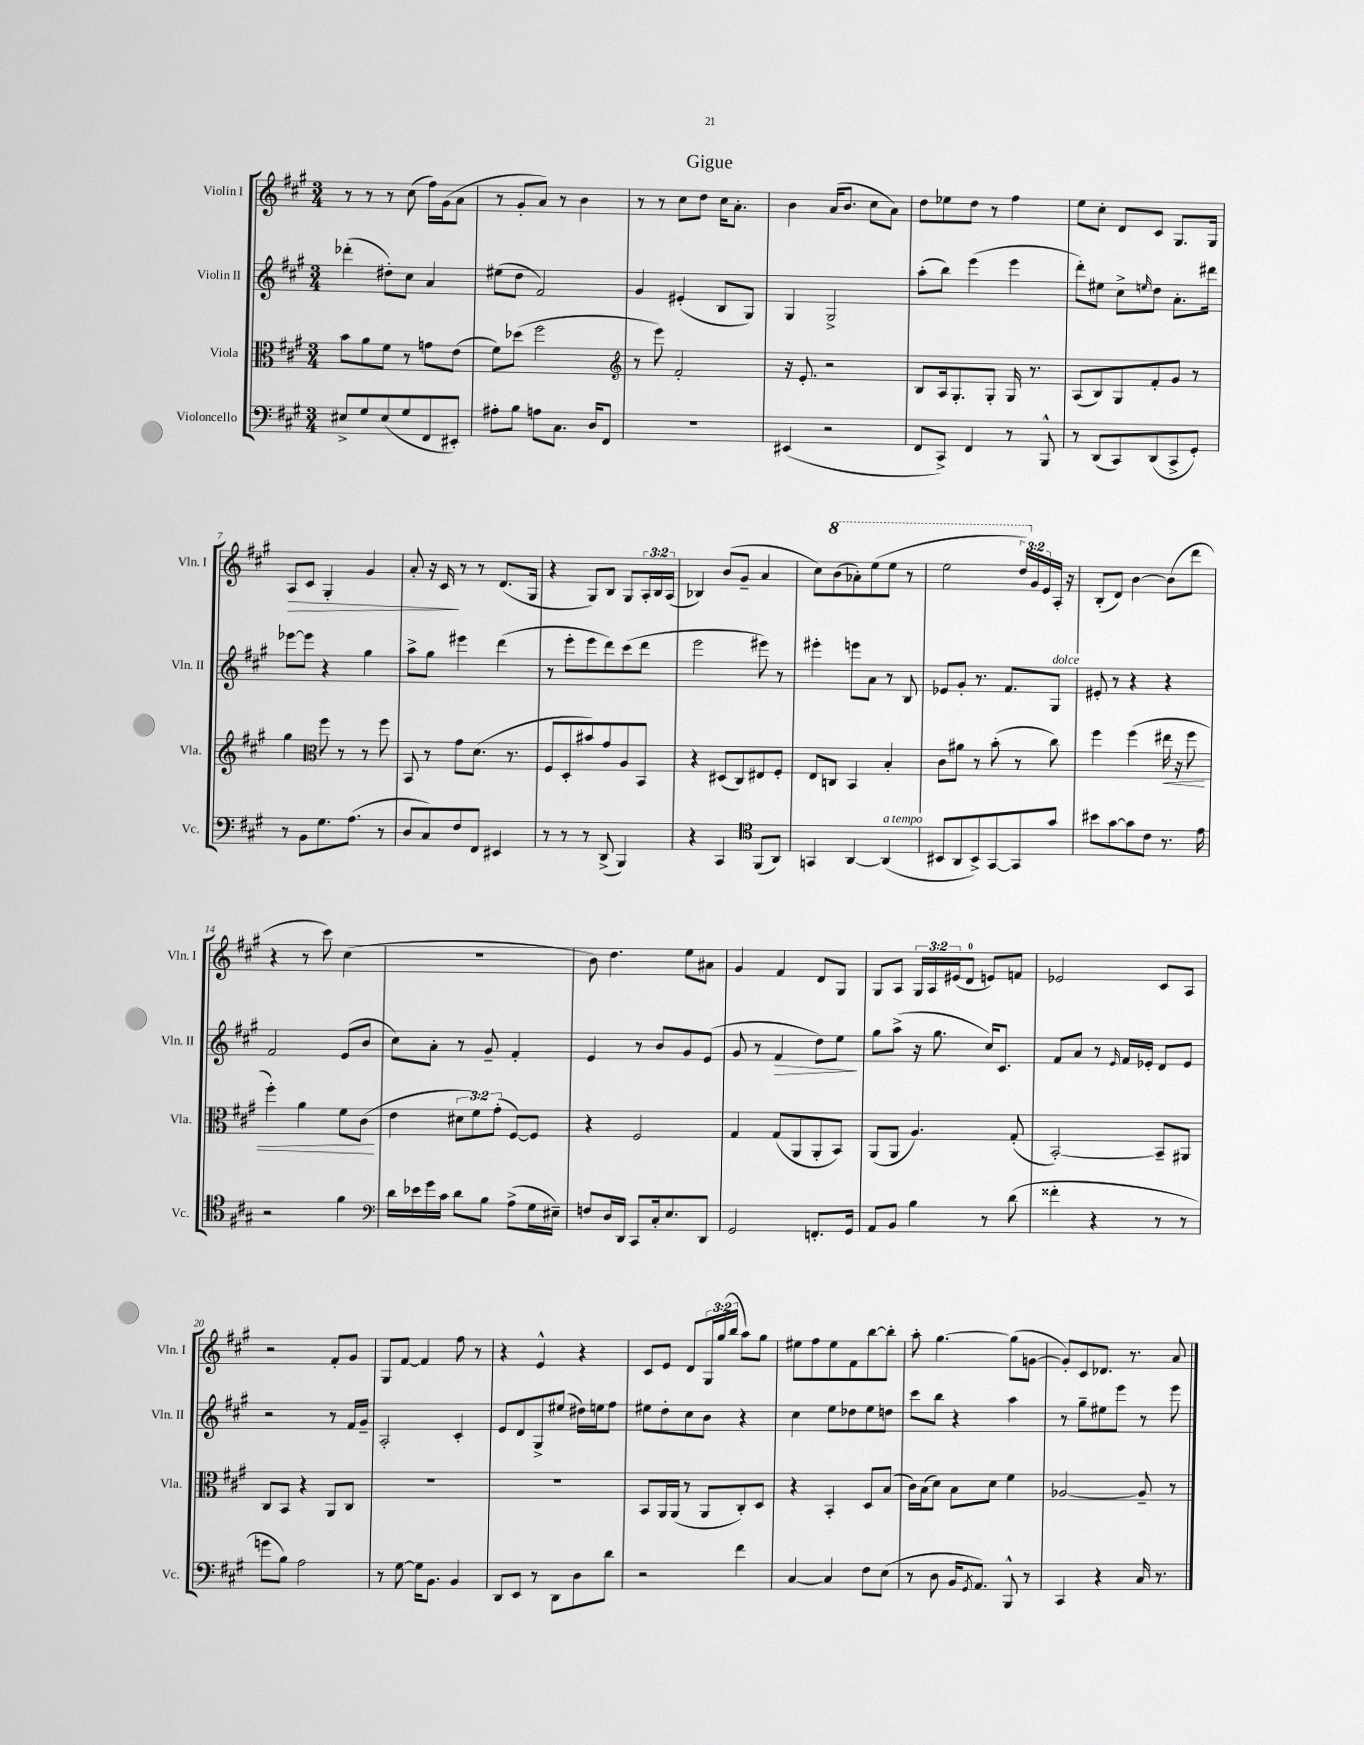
\header { title = "Gigue" }
<<
\new StaffGroup <<
\new Staff = "s0" \with { instrumentName = "Violin I" shortInstrumentName = "Vln. I" } {
    \clef treble \key a \major \numericTimeSignature \time 3/4 \override Staff.TupletNumber.text = #tuplet-number::calc-fraction-text
    r8 r8 r8 cis''8( fis''16) gis'16( a'8 |
    r8 gis'8-. a'8) r8 b'4 |
    r8 r8 cis''8 d''8 cis''16 a'8.-. |
    b'4 a'16( b'8. cis''8 a'8) |
    d''8 ees''8 d''8 r8 fis''4 |
    e''8 cis''8-. d'8 cis'8 gis8. gis16 |
    a8\> cis'8 gis4-. gis'4 |
    a'8-. r16 cis'16\! r8 r8 d'8.( gis16 |
    r4 gis8) b8 gis8 \tuplet 3/2 { a16-. b16 a16( } |
    bes4) b'8( gis'8-- a'4 |
    cis''8) \ottava #1 b''8( aes''8-.) e'''8( e'''8 r8 |
    e'''2 \tuplet 3/2 { d'''16) \ottava #0 gis'16 e'16 } a16-. r16 |
    b8-.( d'8) b'4~ b'8( d'''8 |
    r4 r8 cis'''8) cis''4( |
    R2. |
    b'8) d''4. e''8 ais'8 |
    gis'4 fis'4 d'8 gis8 |
    gis8 a8 \tuplet 3/2 { gis16 a16 eis'16( } d'8-0 e'8) f'8 |
    ees'2 cis'8 a8 |
    r2 fis'8-. gis'8 |
    gis8 fis'8~ fis'4 fis''8 r8 |
    r4 e'4-^ r4 |
    cis'8 e'8 d'8 \tuplet 3/2 { gis16 gis''16( b''16 } a''8) gis''8 |
    eis''8 fis''8 eis''8 fis'8 b''8~ b''8-. |
    a''8-. gis''4.~ gis''8( g'8~ |
    g'8-.) cis'8 des'8. r8. a'8 \bar "|." |
}
\new Staff = "s1" \with { instrumentName = "Violin II" shortInstrumentName = "Vln. II" } {
    \clef treble \key a \major \numericTimeSignature \time 3/4
    des'''4-.( dis''8-.) cis''8 a'4 |
    eis''8( d''8 fis'2) |
    gis'4 eis'4-.( b8 gis8) |
    gis4 gis2-> |
    a''8-.( b''8) e'''4( e'''4 |
    d'''8-.) eis''8 cis''8-> \grace { e''16 } d''8 a'8.-. dis'''16 |
    ees'''8~ ees'''8 r4 gis''4 |
    a''8-> gis''8 eis'''4 d'''4( |
    r8 e'''8-. e'''8 d'''8) cis'''8( d'''8 |
    e'''2 eis'''8) r8 |
    eis'''4-. e'''8 a'8 r8 b8 |
    ees'8 gis'8-. r8. fis'8. gis8^\markup { \italic "dolce" } |
    eis'8-. r8 r4 r4 |
    fis'2 e'8( b'8 |
    cis''8) a'8-. r8 gis'8-- fis'4-. |
    e'4 r8 b'8 gis'8 e'8( |
    gis'8 r8 fis'4\> d''8) e''8\! |
    gis''8 a''8->( r16 gis''8. cis''16) cis'8. |
    fis'8 a'8 r8 \grace { e'16 } fis'16 ees'16-. d'8 ees'8 |
    r2 r8 fis'16 gis'16-- |
    a2-. cis'4-. |
    e'8 d'8 gis8-> eis''8( dis''16) e''16 fis''8 |
    eis''8 d''8-. cis''8 b'8 r4 |
    cis''4 e''8 des''8 e''8 d''8 |
    cis'''8 b''8 r4 a''4 |
    r8 gis''8-- eis''8 e'''8 r8 e'''8 \bar "|." |
}
\new Staff = "s2" \with { instrumentName = "Viola" shortInstrumentName = "Vla." } {
    \clef alto \key a \major \numericTimeSignature \time 3/4 \override Staff.TupletNumber.text = #tuplet-number::calc-fraction-text
    b'8 a'8 fis'8 r8 g'8 e'8( |
    fis'8) des''8( fis''2 |
    \clef treble r8 e'''8) fis'2-. |
    r16 e'8.-. r2 |
    b8 a16 gis8.-. gis8-. gis16 r8. |
    a8( b8) gis8 fis'8-. gis'8 r8 |
    gis''4 \clef alto fis''8 r8 r8 fis''8 |
    b,8 r8 gis'8 d'8.( r8. |
    fis8 d8-. bis'8) gis'8 a8 b,8 |
    r4 dis8( cis8) eis8 fis8-. |
    e8 c8 b,4 b4-. |
    cis'8 ais'8 r8 b'8-.( r8 cis''8) |
    fis''4 fis''4( eis''16\< r16 fis''8 |
    fis''4-.) a'4 fis'8 cis'8\!( |
    e'4 \tuplet 3/2 { dis'8 fis'8) gis'8-.( } fis8~) fis8 |
    r4 fis2 |
    gis4 gis8( a,8 a,8-. b,8) |
    a,8( a,8 a4.) gis8-.( |
    b,2~-.) b,8-- ais,8 |
    cis8 b,8 r4 a,8 cis8 |
    R2. |
    R2. |
    b,8 a,16 a,16( r8 a,8 cis8-.) d8 |
    r4 b,4-. d8 b8( |
    cis'16) b16( d'8) b8 d'8 fis'4 |
    aes2~ aes8-- r8 \bar "|." |
}
\new Staff = "s3" \with { instrumentName = "Violoncello" shortInstrumentName = "Vc." } {
    \clef bass \key a \major \numericTimeSignature \time 3/4
    eis8-> gis8 eis8( gis8 fis,8 eis,8-.) |
    ais8-. b8 a8 cis8. d16 fis,8 |
    R2. |
    eis,4( r2 |
    fis,8 cis,8->) fis,4 r8 b,,8-^ |
    r8 d,8( cis,8) d,8( cis,8-> gis,8-.) |
    r8 b,8 gis8. a8.( r8 |
    d8 cis8) fis8 fis,8 eis,4 |
    r8 r8 r8 d,8->( b,,4) |
    r4 cis,4 \clef tenor fis,8( a,8) |
    g,4 a,4~ a,4^\markup { \italic "a tempo" }( |
    bis,8 a,8 bis,8->) gis,8~ gis,8 gis'8 |
    bis'8 gis'8~ gis'8 cis'8 r8. e'16 |
    r2 fis'4 |
    \clef bass d'16 ees'16 gis'16 cis'16 d'8 b8 a8->( gis16 eis16--) |
    f8 d16 d,16 cis,8 cis16-. e8. d,8 |
    gis,2 f,8.-. gis,16 |
    a,8 b,8 b4 r8 d'8( |
    fisis'4-. r4 r8 r8 |
    g'8 b8) a2 |
    r8 gis8~ gis16 b,8. b,4 |
    d,8 e,8 r8 d,8 d8 d'8 |
    r2 fis'4 |
    cis4~ cis4 fis8 e8( |
    r8 d8 b,16 \acciaccatura { gis,8 } a,8.) b,,8-^ r8 |
    cis,4 r4 cis16 r8. \bar "|." |
}
>>
>>
